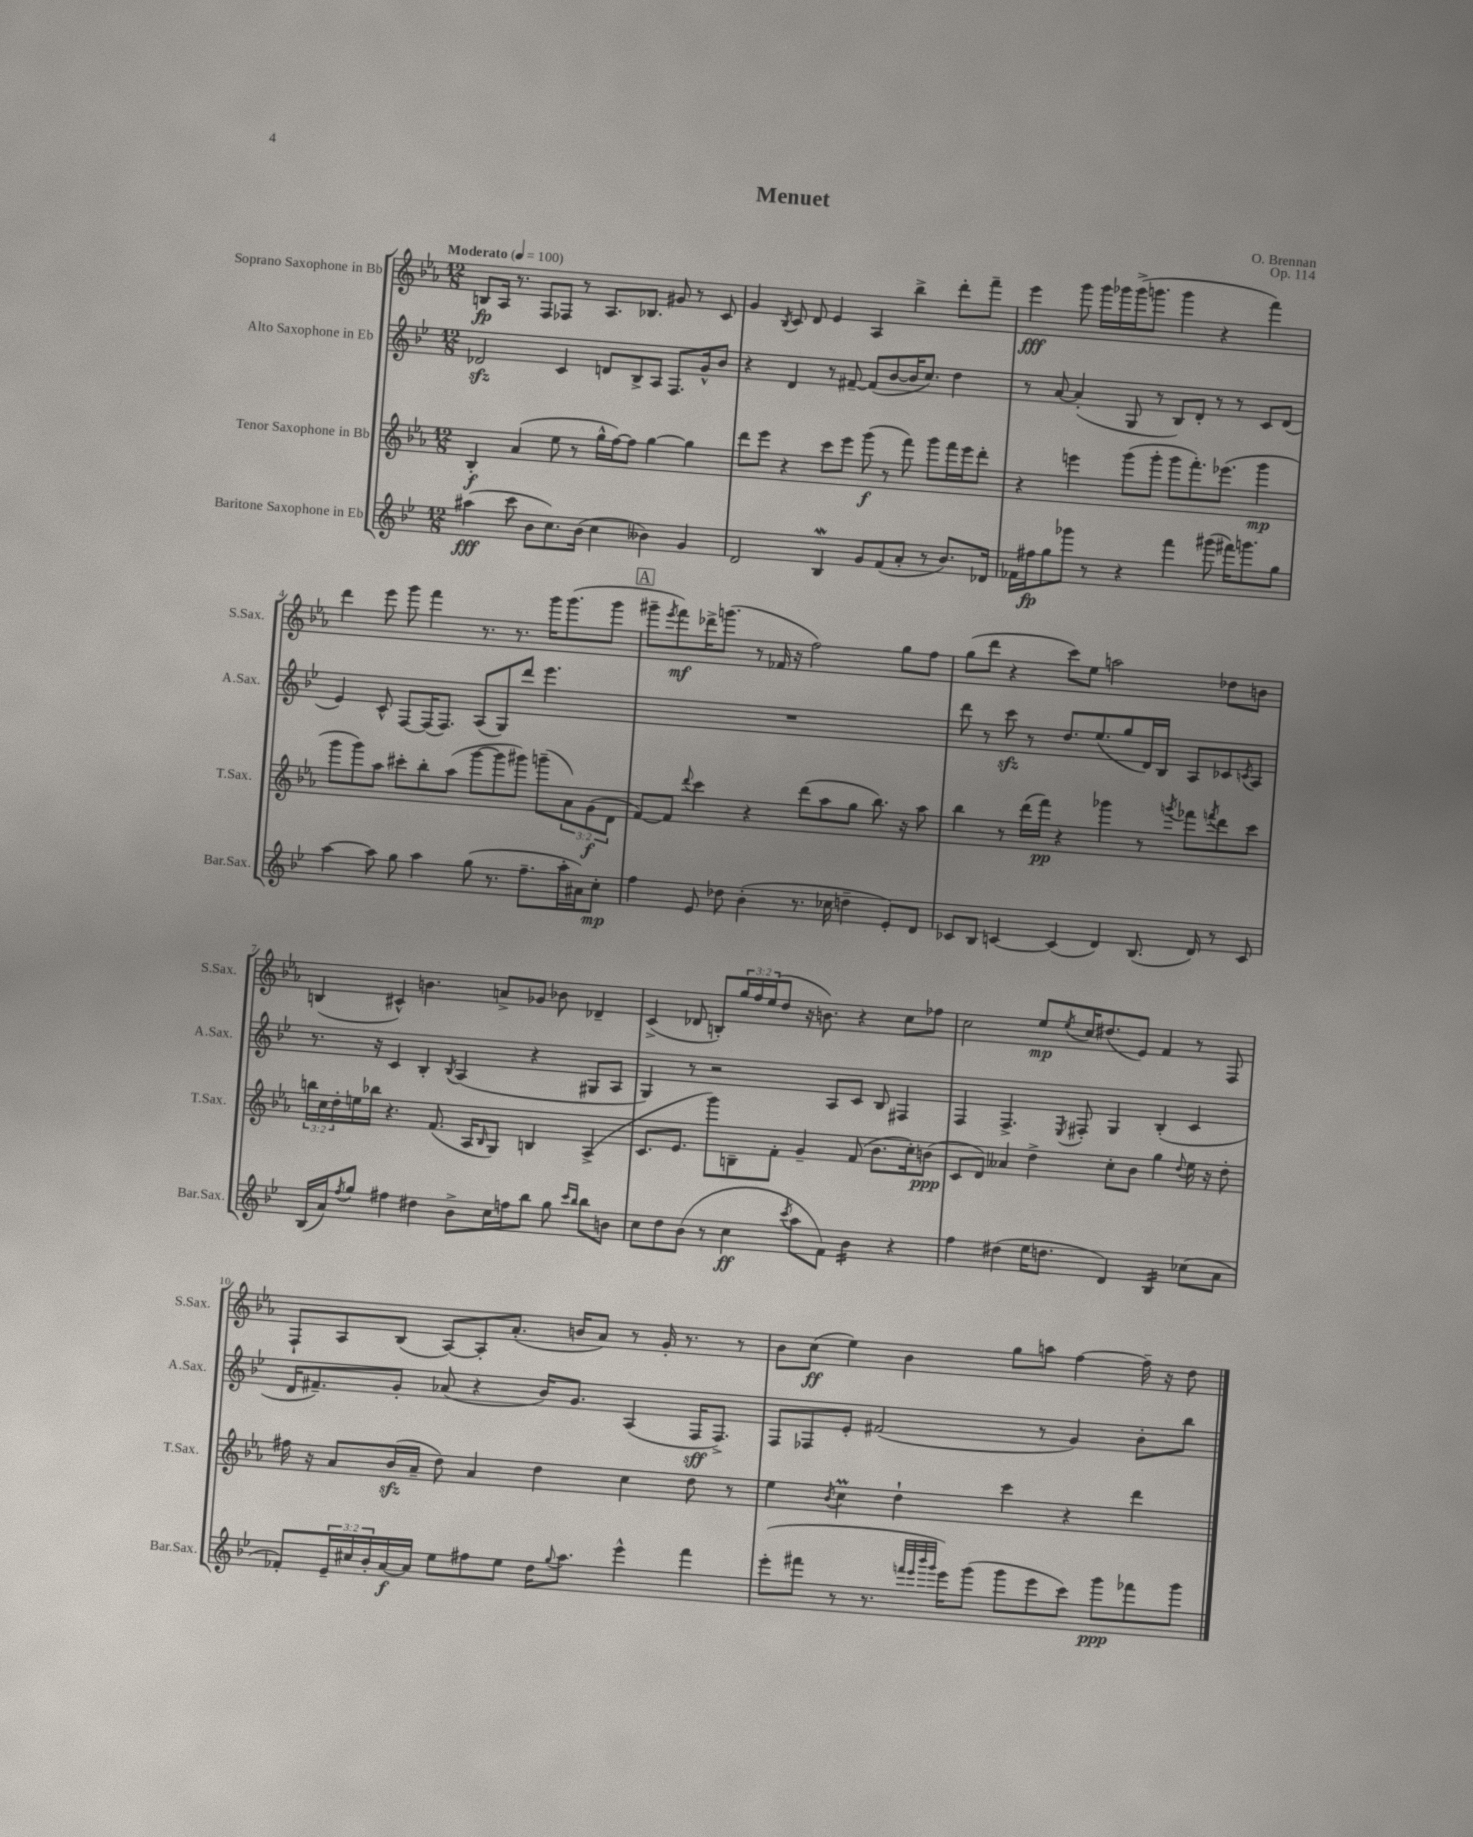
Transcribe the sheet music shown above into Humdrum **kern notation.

**kern	**kern	**kern	**kern
*staff4	*staff3	*staff2	*staff1
*clefG2	*clefG2	*clefG2	*clefG2
*k[b-e-]	*k[b-e-a-]	*k[b-e-]	*k[b-e-a-]
*M12/8	*M12/8	*M12/8	*M12/8
*MM100	*MM100	*MM100	*MM100
(4aa#\	4B-'/	2d-/	8B/L
.	.	.	16A-/Jk
.	.	.	8.r
8ccc\	(4a-/	.	.
8b-\L	.	.	8F/L
8.cc\)	8ee-\	4c/	8F-/J
.	8r	.	8r
(16b-\Jk	.	.	.
4cc\	16gg^^\LL	8d/L	8.A-/L
.	[16ff\J)	.	.
.	8ff\]J	8B-^/	.
.	.	.	8.B-/J
4b--\)	[4gg\	8A/J	.
.	.	8.F/L	8g#/
4g/	4gg\]	.	8r
.	.	16g^^/k	.
.	.	8b-/J	8c/
=	=	=	=
2d/	8ddd\L	4r	4g/
.	8eee-\J	.	.
.	.	.	8qB-/
.	4r	4d/	8c/
.	.	.	8d/
4B-/	8ccc\L	8r	4e-/
.	8eee-\J	[8f#~/	.
8g/L	(8ggg\	(8f#/]L	4A-/
(8f/	8r	[8b-/	.
8a'/J	8fff\)	16b-/]K	4bb-^\
.	.	8.cc/J)	.
8r	8ggg\L	.	.
8.b-/L)	16fff\L	4dd\	8ddd'\L
.	16eee-\J	.	.
.	8ddd'\J	.	8fff~\J
16d-/Jk	.	.	.
=	=	=	=
16f-\LL	4r	8r	4eee-\
16ff#\J	.	.	.
8gg\	.	[8a/	.
8ggg-\J	4eee\	(4a'/]	8ggg\
8r	.	.	16ggg\LL
.	.	.	16ggg-\
4r	(8ggg\L	8G/	(16ggg-^\J
.	.	.	8.ggg\J
.	8ggg'\J	8r	.
4fff\	8ggg\L	8B-/L)	4ggg\
.	8.fff'\)	8d'/J	.
(8ggg#\	.	8r	4r
.	(8.eee-\J	.	.
16fff#\LK)	.	8r	.
8.ggg\	.	.	.
.	4ggg\	8c/L	4fff\)
8gg\J	.	(8d/J	.
=	=	=	=
[4aa\	8ggg\L	4e-/)	4ddd\
.	8ggg\)	.	.
8aa\]	8aa-\J	8c^^/	8eee-\
8gg\	8ccc#'\L	[8F/L	8ggg\
4aa\	8bb-'\	(16F/]K	4fff\
.	.	8.F/J)	.
.	(8aa-\J	.	.
(8gg\	[8ggg\L	(8A/L	8.r
8.r	8ggg\]	8G/)	.
.	.	.	8.r
.	8ggg#\J)	8ddd/J	.
8.ff~\L	.	.	.
.	(8ggg~\L	4.eee-\	16ggg\LK
.	.	.	(8.ggg\
16aa'\L	12a-\)	.	.
16a#\J)	.	.	.
.	(12g\	.	.
8cc'\J	.	.	8ggg\J
.	12d\J	.	.
=	=	=	=
4ff\	[8f/L)	1.r	8ggg#~\L
.	.	.	8qeee-/
.	8f/]J	.	8fff\)
.	8qqddd/	.	.
8e-/	4ccc\	.	16ddd-^\K
.	.	.	(8.ggg\J
8dd-\	.	.	.
(4b-'\	4r	.	8r
.	.	.	16f-/
.	.	.	16r
8.r	(8ddd\L	.	2ff\)
.	8aa-\	.	.
16cc-\	.	.	.
4dd~\	8gg\J	.	.
.	8.bb-\)	.	.
8e-'/L)	.	.	8gg\L
.	16r	.	.
8d/J	8aa-\	.	8ff\J
=	=	=	=
8c-/L	4bb-\	8ddd\	(8gg\L
8B-/J	.	8r	8ddd\J
[4c/	8r	8ccc\	4r
.	(16ddd\LL	8r	.
.	16fff\JJ)	.	.
(4c/]	4r	8.dd/L	8ccc\L)
.	.	.	8ee-\J
.	.	(8.ee-/	.
4d/)	4ggg-\	.	2aa\
.	.	8gg/	.
(8.B-/	8r	16d/L)	.
.	.	16B-/JJ	.
.	8qggg/	.	.
.	8fff-\L	8A/L	.
16d/)	.	.	.
.	8qfff/	.	.
8r	8ddd\	8c-/	8dd-\L
.	.	8qc/	.
8c/	8ccc\J	8A/J	8b\J
=	=	=	=
(16B-/LL	24bb\LL	8.r	(4B/
.	24cc\	.	.
16a/J)	.	.	.
.	24dd'\	.	.
8qff/	.	.	.
8gg/J	16ee\	.	.
.	16bb-\JJ	16r	.
4ff#\	4.r	4c/	4c#^^/)
4dd#\	.	4B-'/	4.b\
.	(8.f/	.	.
.	.	8qB-/	.
8b-^\L	.	(4A/	.
.	16A-/LK	.	.
.	16qqB-/	.	.
16cc\L	8G/J)	.	8a^/L
16ff\J	.	.	.
8bb-\J	4B/	4r	8g-/J
8gg\	.	.	8b-\
16qqccc/LL	.	.	.
16qqbb-/JJ	.	.	.
8bb-\L	(4A-^/	8G#/L	4d-~/
8b\J	.	8A/J	.
=	=	=	=
8cc\L	8.c/L	4G/)	(4c^/
8dd\	.	.	.
.	8.e-/J	.	.
(8b-\J	.	8r	8d-/
8r	8ggg\L)	2r	8B'/L)
4cc\	8B~\	.	24gg/L
.	.	.	24ff/
.	.	.	(24ee-/J
.	8f'\J	.	8dd/J
8qccc/	.	.	.
8aa\L	4g~/	.	16r
.	.	.	8.b\)
8f\J)	.	8A/L	.
4b-\	(8f/	8c/J	4r
.	8.b-\L	8B-/	.
4r	.	4F#/	8cc\L
.	16cc'\k)	.	.
.	(8b\J	.	8ff-\J
=	=	=	=
4ff\	8c/L	4F/	2cc\
.	8d/J)	.	.
(4dd#\	4a--/	4.F^/	.
16ee-\LK	4dd^\	.	8ee-/L
8.dd\J	.	.	.
.	.	8qE-/	8qee-/
.	.	8F#'/	16cc/K
.	.	.	(8.dd#/
4d/)	8cc'\L	4G/	.
.	8b-\J	.	8e-/J)
4B-/	4gg\	(4B-'/	4f/
.	8qqdd/	.	.
(8cc-\L	16ee-\	4c/	8r
.	16r	.	.
8a\J	8dd'\	.	8F/
=	=	=	=
8f-'/L)	16ff#\	16d/LK	8F`/L
.	16r	8.f#~/)	.
24e-~/L	8a-/L	.	8A-/
24cc#/	.	.	.
24b-'/	.	.	.
[16a/	(16b-/L	8g'/J	(8B-/J
16a/]JJ	16a-~/JJ	.	.
8ee-\L	8dd\)	(8a-/	[8A-/L)
8ff#\	4a-/	4r	8A-'/]
8ee-\J	.	.	(8.a-'/J
16dd\LK	4dd\	16b-/LK)	.
8qqgg/	.	.	.
8.aa\J	.	8.g/J	16b/LK
.	.	.	8a-/J)
4eee-^^\	4cc\	(4A/	8r
.	.	.	16g'/
.	.	.	8.r
4fff\	8dd\	16F/LK	.
.	.	8.F^/J)	.
.	8r	.	8r
=	=	=	=
(8eee-'\L	4ee-\	8F/L	8b-\L
8fff#\J	.	8F-/	(8cc\J
.	8qb-/	.	.
8r	4cc\	8e-'/J	4ee-\)
8.r	.	(2f#/	.
.	4dd`\	.	4b-\
32qqfff/LLL	.	.	.
32qqeee-/	.	.	.
32qqbbb-/	.	.	.
32qqggg/JJJ	.	.	.
16eee-\LK)	.	.	.
(8ggg\J	.	.	.
8ggg\L	4ccc\	.	8gg\L
8eee-\	.	8r	8aa\J
8ccc\J)	4r	4g/)	[4ff\
8ggg\L	.	.	.
8fff-\	4ddd\	8b-'\L	16ff~\]
.	.	.	16r
8ggg\J	.	8bb-\J	8dd\
==	==	==	==
*-	*-	*-	*-
